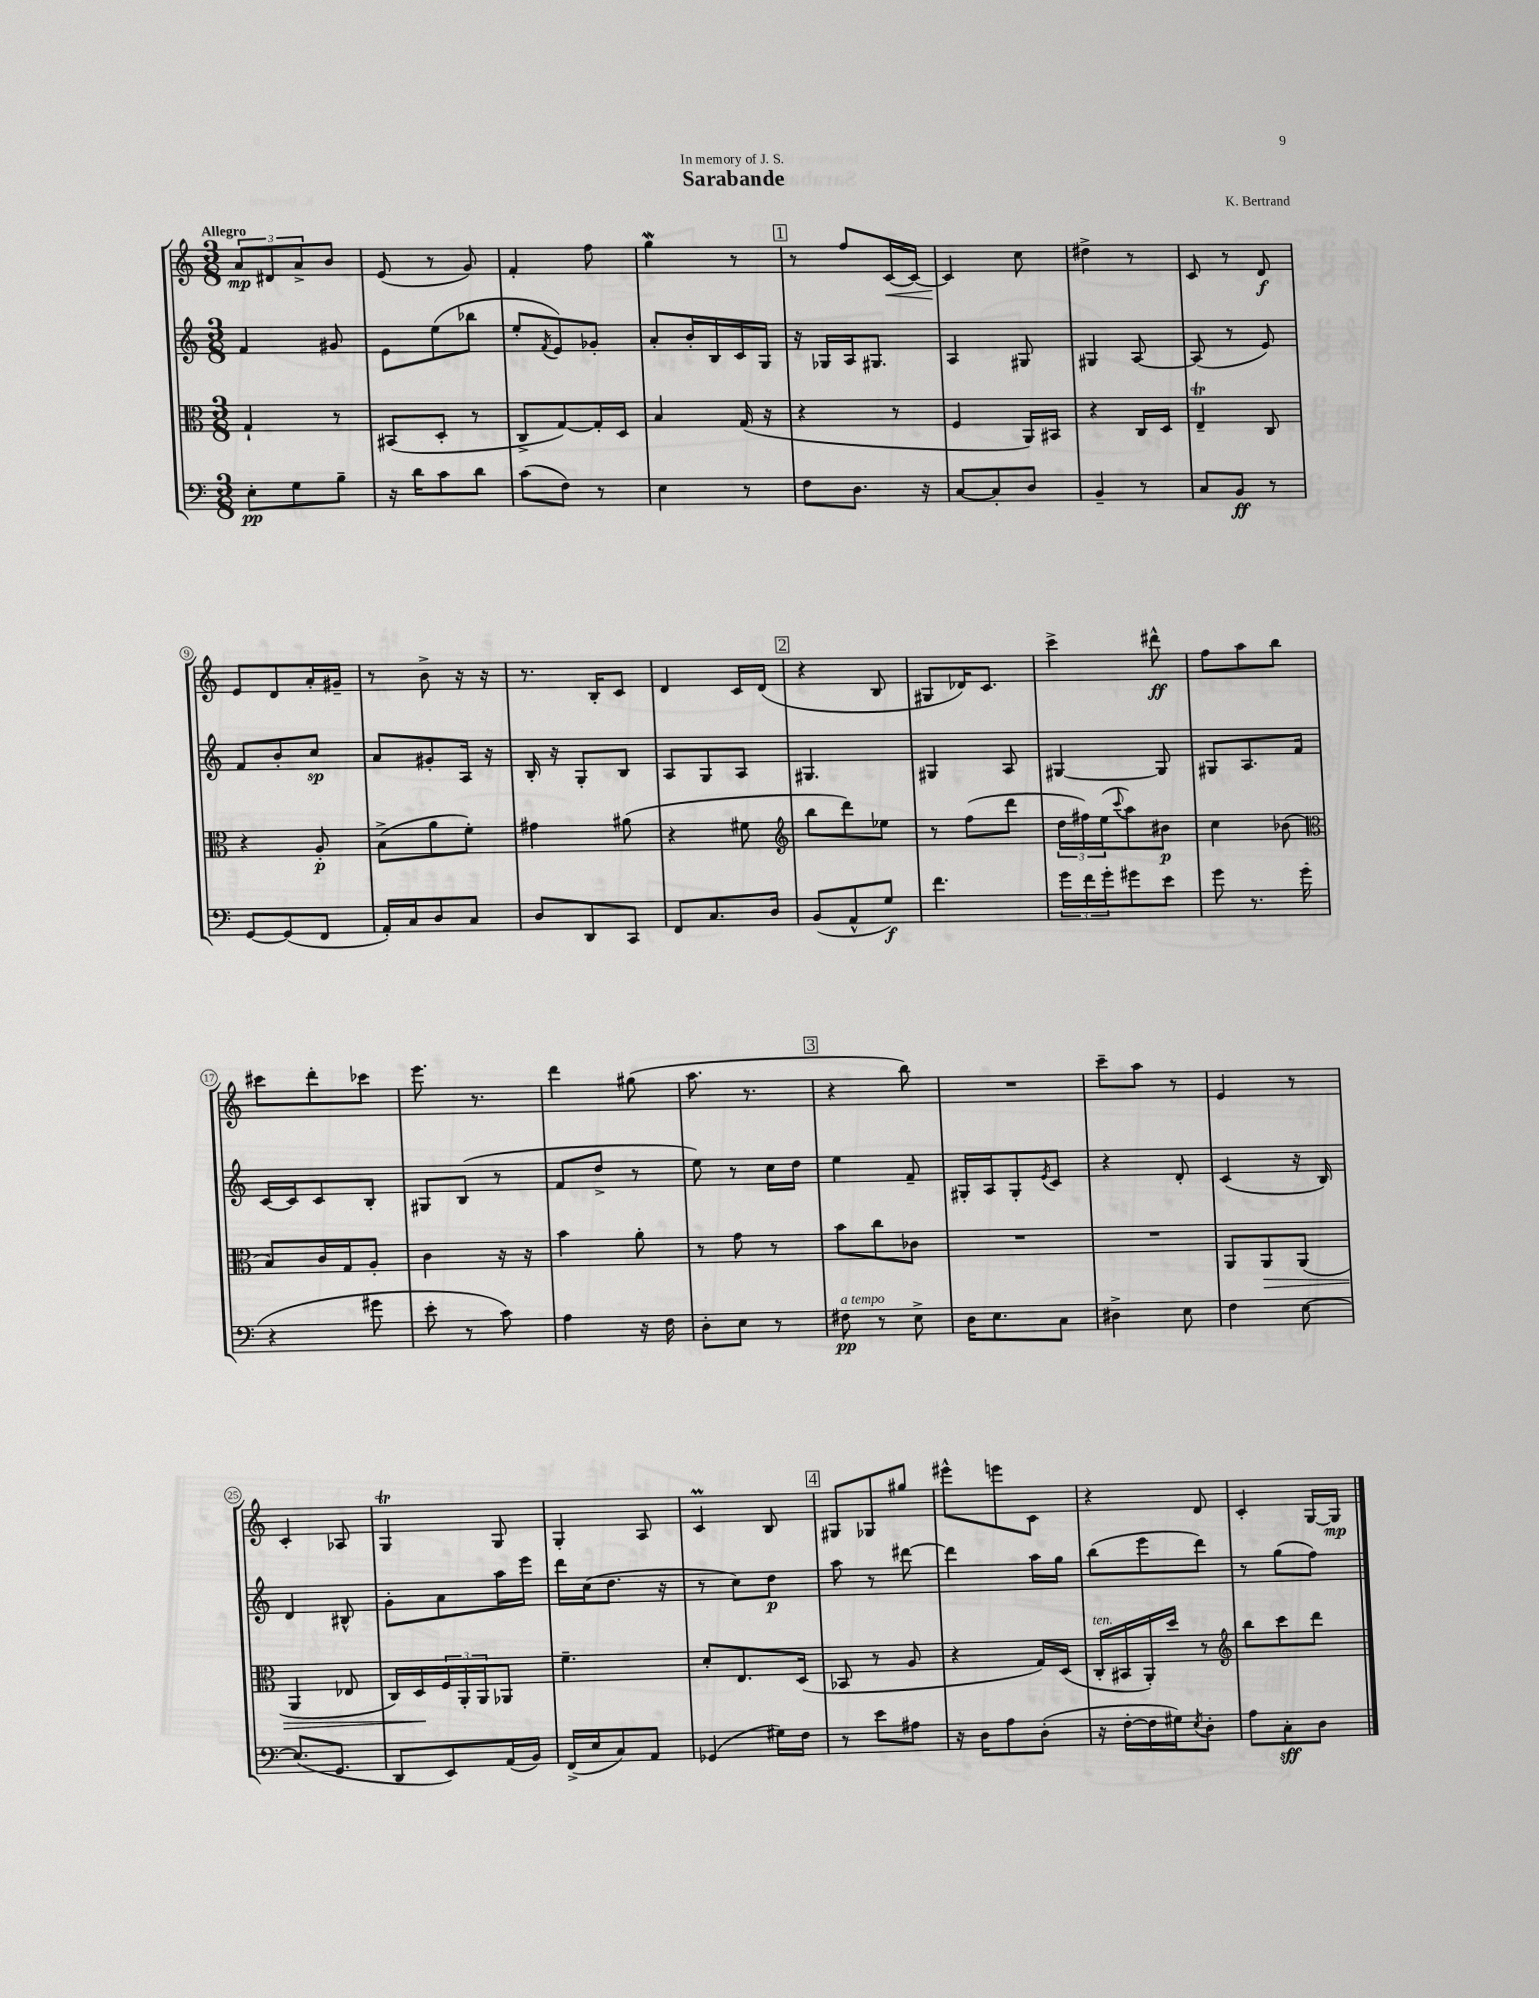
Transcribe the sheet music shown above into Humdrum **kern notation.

**kern	**dynam	**kern	**dynam	**kern	**dynam	**kern	**dynam
*part4	*part4	*part3	*part3	*part2	*part2	*part1	*part1
*staff4	*staff4	*staff3	*staff3	*staff2	*staff2	*staff1	*staff1
*clefF4	*	*clefC3	*	*clefG2	*	*clefG2	*
*k[]	*	*k[]	*	*k[]	*	*k[]	*
*M3/8	*	*M3/8	*	*M3/8	*	*M3/8	*
=1	=1	=1	=1	=1	=1	=1	=1
!	!	!	!	!	!	!LO:TX:a:B:t=Allegro	!
8E'\L	pp	4G`/	.	4f/	.	12a/L	mp
.	.	.	.	.	.	12d#X/	.
8G\	.	.	.	.	.	.	.
.	.	.	.	.	.	12a^/	.
8B~\J	.	8r	.	8g#X/	.	8b/J	.
=2	=2	=2	=2	=2	=2	=2	=2
16r	.	(8BB#X/L	.	8e\L	.	(8e/	.
16d\KL	.	.	.	.	.	.	.
8c\	.	8D'/J	.	(8ee\	.	8r	.
8d\J	.	8r	.	8bb-X\J	.	8g/)	.
=3	=3	=3	=3	=3	=3	=3	=3
(8c\L	.	8C^/L	.	8ee'/L	.	4f'/	.
.	.	.	.	8qf/	.	.	.
8F\J)	.	[8G/)	.	8e/)	.	.	.
8r	.	16G'/L]	.	8g-X'/J	.	8ff\	.
.	.	16D/JJ	.	.	.	.	.
=4	=4	=4	=4	=4	=4	=4	=4
4E\	.	4B/	.	8a'/L	.	4ggW\	.
.	.	.	.	16b'/L	.	.	.
.	.	.	.	16B/	.	.	.
8r	.	(16G/	.	16c/	.	8r	.
.	.	16r	.	16G/JJ	.	.	.
!!LO:REH:place=s1:t=1
=5	=5	=5	=5	=5	=5	=5	=5
8F\L	.	4r	.	16r	.	8r	.
.	.	.	.	16G-X/LL	.	.	.
8.D\J	.	.	.	16A/J	.	8ff/L	.
.	.	.	.	8.G#X/J	.	.	.
!	!	!	!	!	!	!	!LO:HP:b
.	.	8r	.	.	.	[16c/L	<
16r	.	.	.	.	.	16c/JJ_	.
=6	=6	=6	=6	=6	=6	=6	=6
[8C/L	.	4F/	.	4A/	.	4c/]	.
8C'/]	.	.	.	.	.	.	.
8D/J	.	16AA/LL)	.	8G#X/	.	8cc\	[
.	.	16BB#X/JJ	.	.	.	.	.
=7	=7	=7	=7	=7	=7	=7	=7
4BB~/	.	4r	.	4G#X/	.	4dd#X^\	.
8r	.	16C/LL	.	[8A/	.	8r	.
.	.	16D/JJ	.	.	.	.	.
=8	=8	=8	=8	=8	=8	=8	=8
8C/L	.	4Et~/	.	(8A/]	.	8c/	.
8BB/J	ff	.	.	8r	.	8r	.
8r	.	8C/	.	8e/)	.	8d/	f
!!LO:LB:g=z
=9	=9	=9	=9	=9	=9	=9	=9
[8GG/L	.	4r	.	8f/L	.	8e/L	.
(8GG/]	.	.	.	8b'/	.	8d/	.
8FF/J	.	8A'/	p	8cc/J	sp	16a'/L	.
.	.	.	.	.	.	16g#X~/JJ	.
=10	=10	=10	=10	=10	=10	=10	=10
16AA'/LL)	.	(8B^\L	.	8a/L	.	8r	.
16C/J	.	.	.	.	.	.	.
8D/	.	8a\	.	8g#X'/	.	8b^\	.
8C/J	.	8f'\J)	.	16A/Jk	.	16r	.
.	.	.	.	16r	.	16r	.
=11	=11	=11	=11	=11	=11	=11	=11
8D/L	.	4g#X\	.	16B'/	.	8.r	.
.	.	.	.	16r	.	.	.
8DD/	.	.	.	8G'/L	.	.	.
.	.	.	.	.	.	16B'/KL	.
8CC/J	.	(8a#X\	.	8B/J	.	8c/J	.
=12	=12	=12	=12	=12	=12	=12	=12
8FF/L	.	4r	.	8A/L	.	4d/	.
8.C/	.	.	.	8G/	.	.	.
.	.	8f#X\	.	8A/J	.	16c/LL	.
16D/Jk	.	.	.	.	.	(16d/JJ	.
!!LO:REH:place=s1:t=2
=13	=13	=13	=13	=13	=13	=13	=13
*	*	*clefG2	*	*	*	*	*
(8BB/L	.	8bb\L	.	4.G#X/	.	4r	.
8AA^^/	.	8ddd\)	.	.	.	.	.
8G/J)	f	8ee-X\J	.	.	.	8B/	.
=14	=14	=14	=14	=14	=14	=14	=14
4.f\	.	8r	.	4G#X/	.	8G#X/L	.
.	.	(8ff\L	.	.	.	16d-X/K)	.
.	.	.	.	.	.	8.c/J	.
.	.	8ddd\J	.	8A/	.	.	.
=15	=15	=15	=15	=15	=15	=15	=15
24g\LL	.	24dd\LL	.	[4G#X/	.	4ccc^\	.
24f\	.	24ff#X\)	.	.	.	.	.
24g'\J	.	(24ee\J	.	.	.	.	.
.	.	8qqccc/	.	.	.	.	.
8g#X\	.	8aa\)	.	.	.	.	.
8e\J	.	8b#X\J	p	8G#/]	.	8ddd#X^^\	ff
=16	=16	=16	=16	=16	=16	=16	=16
8g\	.	4cc\	.	8G#X/L	.	8ff\L	.
8.r	.	.	.	8.A/	.	8aa\	.
.	.	(8b-X\	.	.	.	8bb\J	.
(16g\	.	.	.	16f/Jk	.	.	.
!!LO:LB:g=z
=17	=17	=17	=17	=17	=17	=17	=17
*	*	*clefC3	*	*	*	*	*
4r	.	8B/L)	.	[16c/LL	.	8ccc#X\L	.
.	.	.	.	16c/J]	.	.	.
.	.	16c/L	.	8c/	.	8ddd'\	.
.	.	16G/J	.	.	.	.	.
8g#X\	.	8A'/J	.	8B'/J	.	8ccc-X\J	.
=18	=18	=18	=18	=18	=18	=18	=18
8e'\	.	4c\	.	8G#X/L	.	8.eee\	.
8r	.	.	.	(8B/J	.	.	.
.	.	.	.	.	.	8.r	.
8c\)	.	16r	.	8r	.	.	.
.	.	16r	.	.	.	.	.
=19	=19	=19	=19	=19	=19	=19	=19
4A\	.	4b\	.	8f/L	.	4ddd\	.
.	.	.	.	8dd^/J	.	.	.
16r	.	8a'\	.	8r	.	(8gg#X\	.
16F\	.	.	.	.	.	.	.
=20	=20	=20	=20	=20	=20	=20	=20
8D'\L	.	8r	.	8ee\)	.	8.aa\	.
8E\J	.	8g\	.	8r	.	.	.
.	.	.	.	.	.	8.r	.
8r	.	8r	.	16cc\LL	.	.	.
.	.	.	.	16dd\JJ	.	.	.
!!LO:REH:place=s1:t=3
=21	=21	=21	=21	=21	=21	=21	=21
!LO:TX:a:i:t=a tempo	!	!	!	!	!	!	!
8F#X\	pp	8b\L	.	4ee\	.	4r	.
8r	.	8cc\	.	.	.	.	.
8E^\	.	8c-X\J	.	8f~/	.	8bb\)	.
=22	=22	=22	=22	=22	=22	=22	=22
16D\KL	.	4.r	.	16G#X'/LL	.	4.r	.
8.E\	.	.	.	16A/J	.	.	.
.	.	.	.	8G#'/	.	.	.
.	.	.	.	8qe/	.	.	.
8C\J	.	.	.	8c/J	.	.	.
=23	=23	=23	=23	=23	=23	=23	=23
4D#X^\	.	4.r	.	4r	.	8ccc~\L	.
.	.	.	.	.	.	8aa\J	.
8E\	.	.	.	8d'/	.	8r	.
=24	=24	=24	=24	=24	=24	=24	=24
4F\	.	8AA/L	.	(4c/	.	4e/	.
!	!	!	!LO:HP:b	!	!	!	!
.	.	8AA/	>	.	.	.	.
[8E\	.	(8AA/J	.	16r	.	8r	.
.	.	.	.	16B/)	.	.	.
!!LO:LB:g=z
=25	=25	=25	=25	=25	=25	=25	=25
(8.E/L]	.	4AA/	.	4d/	.	4c'/	.
8.GG/J	.	.	.	.	.	.	.
.	.	8E-X/	.	8B#X^^/	.	8A-X/	.
=26	=26	=26	=26	=26	=26	=26	=26
8DD/L	.	16C/LL)	.	8g'\L	.	4GT/	.
.	.	16D/	.	.	.	.	.
8EE/)	.	24F/	]	8a\	.	.	.
.	.	24AA'/	.	.	.	.	.
.	.	24AA/J	.	.	.	.	.
(16AA/L	.	8AA-X/J	.	16aa\L	.	8G/	.
16BB/JJ)	.	.	.	16eee\JJ	.	.	.
=27	=27	=27	=27	=27	=27	=27	=27
(16FF^/LL	.	4.f~\	.	16ddd\LL	.	4G'/	.
16E/J	.	.	.	(16cc\J	.	.	.
8C/)	.	.	.	8.dd\J	.	.	.
8AA/J	.	.	.	.	.	8A/	.
.	.	.	.	16r	.	.	.
=28	=28	=28	=28	=28	=28	=28	=28
(4GG-X/	.	8d'/L	.	8r	.	4cM/	.
.	.	8.E/	.	8cc\L)	.	.	.
16G#X\LL)	.	.	.	8dd\J	p	8B/	.
16F\JJ	.	(16D/Jk	.	.	.	.	.
!!LO:REH:place=s1:t=4
=29	=29	=29	=29	=29	=29	=29	=29
8r	.	8BB-X/	.	8aa\	.	8G#X/L	.
8e\L	.	8r	.	8r	.	8G-X/	.
8A#X\J	.	8A/	.	[8ddd#X\	.	8gg#X/J	.
=30	=30	=30	=30	=30	=30	=30	=30
16r	.	4r	.	4ddd#\]	.	8eee#X^^\L	.
16D\KL	.	.	.	.	.	.	.
8A\	.	.	.	.	.	8eeen\	.
(8D'\J	.	16G/LL)	.	16aa\LL	.	8c\J	.
.	.	(16D/JJ	.	16gg\JJ	.	.	.
=31	=31	=31	=31	=31	=31	=31	=31
!	!	!LO:TX:a:i:t=ten.	!	!	!	!	!
16r	.	16C'/LL	.	(8bb\L	.	4r	.
[16F'\LL	.	16BB#X/	.	.	.	.	.
16F\]	.	16AA'/)	.	8eee\	.	.	.
16G#X\J)	.	16dd/JJ	.	.	.	.	.
8qE/	.	.	.	.	.	.	.
8D'\J	.	8r	.	8ddd\J)	.	8d/	.
=32	=32	=32	=32	=32	=32	=32	=32
*	*	*clefG2	*	*	*	*	*
8A\L	.	8bb\L	.	8r	.	4c'/	.
8C'\	sff	8ccc\	.	(8gg\L	.	.	.
8D\J	.	8ddd\J	.	8ff\J)	.	[16G/LL	.
.	.	.	.	.	.	16G/JJ]	mp
==	==	==	==	==	==	==	==
*-	*-	*-	*-	*-	*-	*-	*-
